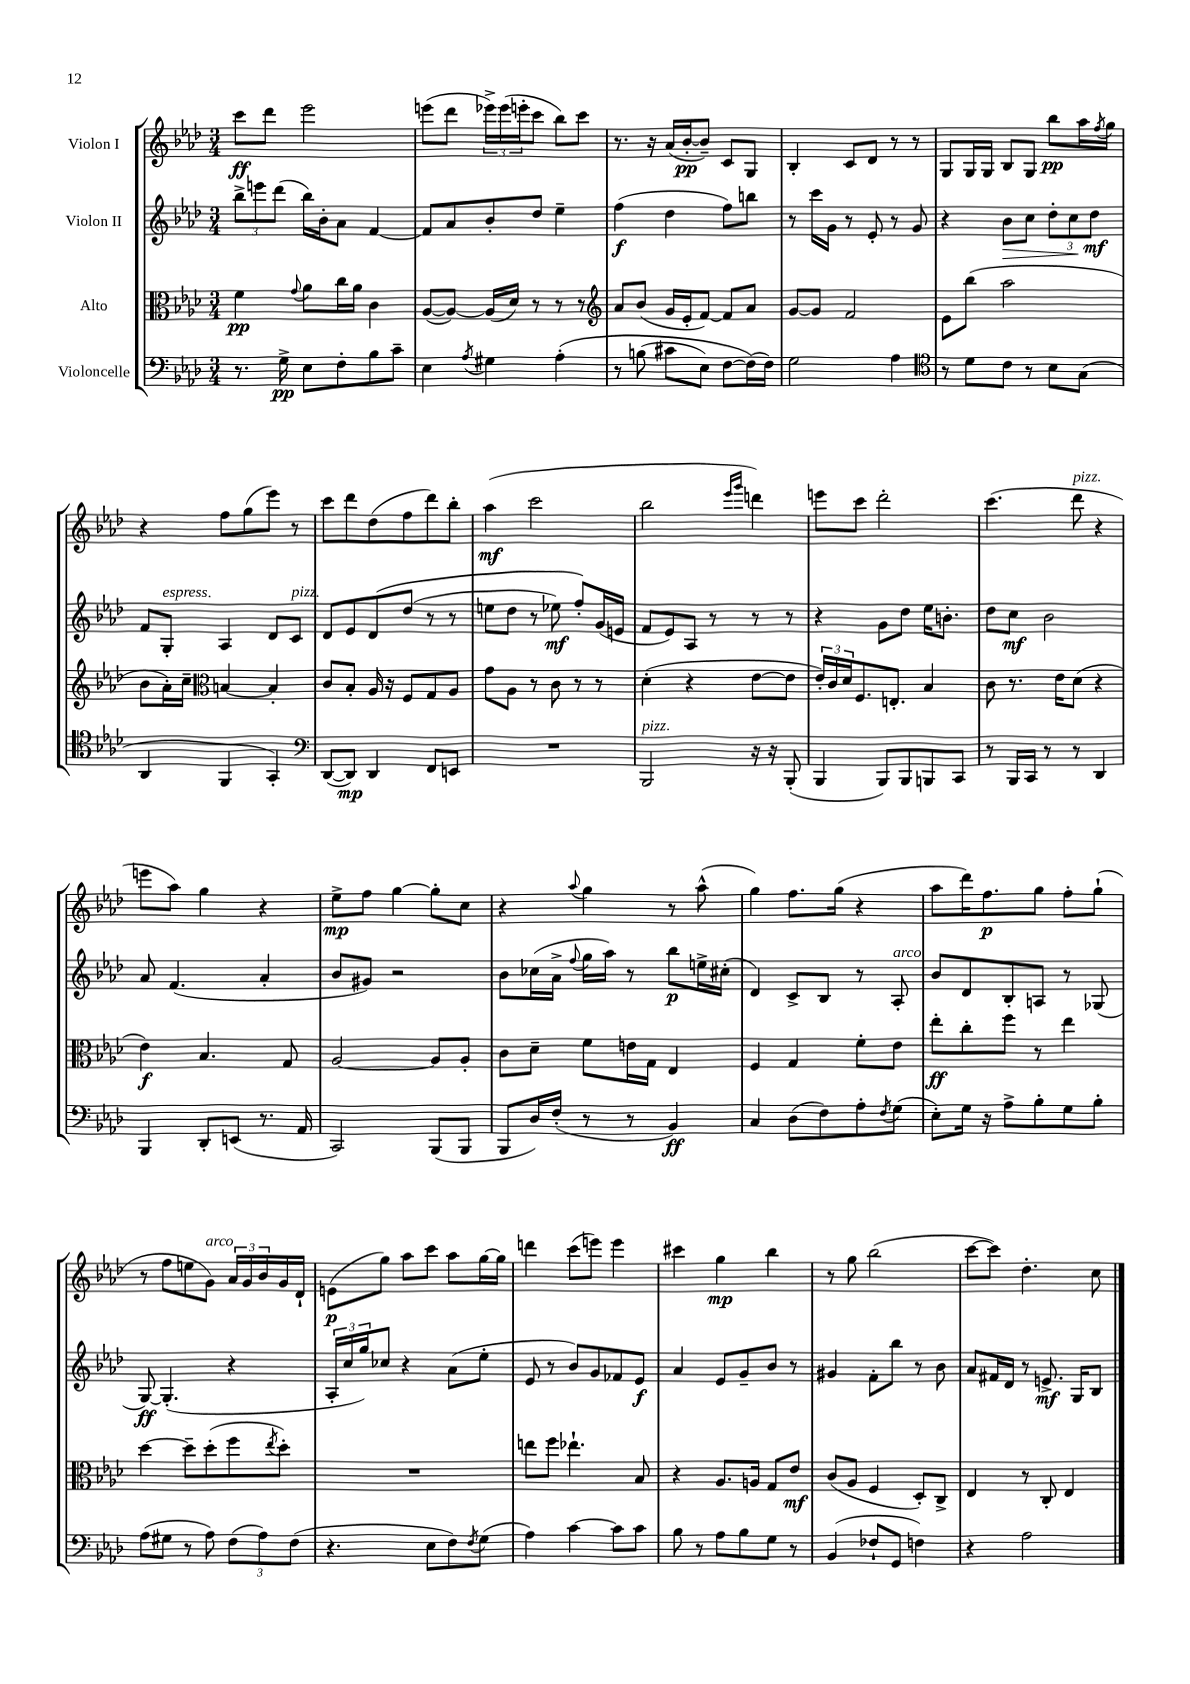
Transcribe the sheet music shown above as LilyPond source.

<<
\new StaffGroup <<
\new Staff = "s0" \with { instrumentName = "Violon I" } {
    \clef treble \key aes \major \numericTimeSignature \time 3/4
    c'''8\ff des'''8 ees'''2 |
    e'''8( des'''8 \tuplet 3/2 { ees'''16->) ees'''16( e'''16-. } c'''8 bes''8) c'''8 |
    r8. r16 aes'16( bes'16~-.\pp bes'8--) c'8 g8 |
    bes4-. c'8 des'8 r8 r8 |
    g8 g16 g16 bes8 g8 bes''8\pp aes''16 \acciaccatura { f''8 } g''16 |
    r4 f''8 g''8( ees'''8) r8 |
    c'''8 des'''8 des''8( f''8 des'''8) bes''8-. |
    aes''4\mf( c'''2 |
    bes''2 \grace { ees'''16 g'''16 } d'''4) |
    e'''8 c'''8 des'''2-. |
    c'''4.( des'''8^\markup { \italic "pizz." } r4 |
    e'''8 aes''8) g''4 r4 |
    ees''8->\mp f''8 g''4~ g''8-. c''8 |
    r4 \appoggiatura { aes''8 } g''4 r8 aes''8-^( |
    g''4) f''8. g''16( r4 |
    aes''8 des'''16) f''8.\p g''8 f''8-. g''8-!( |
    r8 f''8 e''8 g'8^\markup { \italic "arco" }) \tuplet 3/2 { aes'16 g'16 bes'16 } g'16 des'16-! |
    e'8\p( g''8) aes''8 c'''8 aes''8 g''16~ g''16 |
    d'''4 c'''8( e'''8) e'''4 |
    cis'''4 g''4\mp bes''4 |
    r8 g''8 bes''2( |
    c'''8~ c'''8) des''4.-. c''8 \bar "|." |
}
\new Staff = "s1" \with { instrumentName = "Violon II" } {
    \clef treble \key aes \major \numericTimeSignature \time 3/4
    \tuplet 3/2 { bes''8-> e'''8 des'''8( } bes''16) bes'16-. aes'8 f'4~ |
    f'8 aes'8 bes'8-. des''8 ees''4-- |
    f''4\f( des''4 f''8) b''8 |
    r8 c'''16 g'16 r8 ees'8-. r8 g'8 |
    r4 bes'8\> c''8 \tuplet 3/2 { des''8-. c''8\! des''8\mf } |
    f'8 g8-.^\markup { \italic "espress." } aes4 des'8 c'8^\markup { \italic "pizz." } |
    des'8 ees'8 des'8\( des''8( r8 r8 |
    e''8 des''8 r8 ees''8\mf) f''8-.\) g'16( e'16 |
    f'8 ees'8) aes8 r8 r8 r8 |
    r4 g'8 des''8 ees''16 b'8.-. |
    des''8 c''8\mf bes'2 |
    aes'8 f'4.( aes'4-. |
    bes'8 gis'8) r2 |
    bes'8 ces''16( aes'16-> \appoggiatura { f''8 } g''16 aes''16) r8 bes''8\p e''16-> cis''16-.( |
    des'4) c'8-> bes8 r8 aes8-.^\markup { \italic "arco" } |
    bes'8 des'8 bes8-. a8 r8 ges8( |
    g8~\ff) g4.-.( r4 |
    \tuplet 3/2 { aes16-. c''16 g''16) } ces''8 r4 aes'8( ees''8-. |
    ees'8 r8 bes'8) g'8 fes'8 ees'8\f |
    aes'4 ees'8 g'8-- bes'8 r8 |
    gis'4 f'8-. bes''8 r8 bes'8 |
    aes'8 fis'16 des'16 r8 e'8.->\mf g16 bes8 \bar "|." |
}
\new Staff = "s2" \with { instrumentName = "Alto" } {
    \clef alto \key aes \major \numericTimeSignature \time 3/4
    f'4\pp \appoggiatura { g'8 } aes'8 c''16 aes'16 c'4 |
    aes8~( aes8~) aes16( des'16) r8 r8 r8 |
    \clef treble aes'8 bes'8( g'16 ees'16-. f'8~) f'8 aes'8 |
    g'8~ g'8 f'2 |
    ees'8 bes''8( aes''2 |
    bes'8 aes'16-.) c''16-- \clef alto b4~ b4-. |
    c'8 bes8-. aes16 r16 f8 g8 aes8 |
    g'8 aes8 r8 c'8 r8 r8 |
    des'4-.( r4 ees'8~ ees'8 |
    \tuplet 3/2 { ees'16-.) c'16 des'16 } f8. e8.-. bes4 |
    c'8 r8. ees'16 des'8( r4 |
    ees'4\f) bes4. g8 |
    aes2~ aes8 aes8-. |
    c'8 des'8-- f'8 e'16 g16 ees4 |
    f4 g4 f'8-. ees'8 |
    ees''8-.\ff c''8-. f''8 r8 ees''4 |
    des''4~ des''8-- des''8-.( f''8 \acciaccatura { ees''8 } des''8-.) |
    R2. |
    e''8 f''8 ees''4.-! bes8 |
    r4 aes8. a16 g8 ees'8\mf |
    c'8( aes8 f4 des8-.) c8-> |
    ees4 r8 c8-. ees4 \bar "|." |
}
\new Staff = "s3" \with { instrumentName = "Violoncelle" } {
    \clef bass \key aes \major \numericTimeSignature \time 3/4
    r8. g16->\pp ees8 f8-. bes8 c'8-- |
    ees4 \acciaccatura { aes8 } gis4 aes4-.\( |
    r8 b8( cis'8 ees8) f8~ f16(\) f16) |
    g2 aes4 |
    \clef tenor r8 des'8 c'8 r8 bes8 g8( |
    aes,4 f,4 g,4-.) |
    \clef bass des,8~( des,8\mp) des,4 f,8 e,8 |
    R2. |
    bes,,2^\markup { \italic "pizz." } r16 r16 bes,,8-.( |
    bes,,4 bes,,8) bes,,8 b,,8 c,8 |
    r8 bes,,16 c,16 r8 r8 des,4 |
    bes,,4 des,8-. e,8( r8. aes,16 |
    c,2) bes,,8( bes,,8 |
    bes,,8 des16) f16-.( r8 r8 bes,4\ff) |
    c4 des8( f8) aes8-. \acciaccatura { f8 } g8( |
    ees8-.) g16 r16 aes8-> bes8-. g8 bes8-. |
    aes8( gis8 r8 aes8) \tuplet 3/2 { f8( aes8) f8( } |
    r4. ees8 f8) \acciaccatura { f8 } g8( |
    aes4) c'4~ c'8 c'8 |
    bes8 r8 aes8 bes8 g8 r8 |
    bes,4( fes8-! g,8 f4) |
    r4 aes2 \bar "|." |
}
>>
>>
\layout { \context { \Score \remove "Bar_number_engraver" } }
